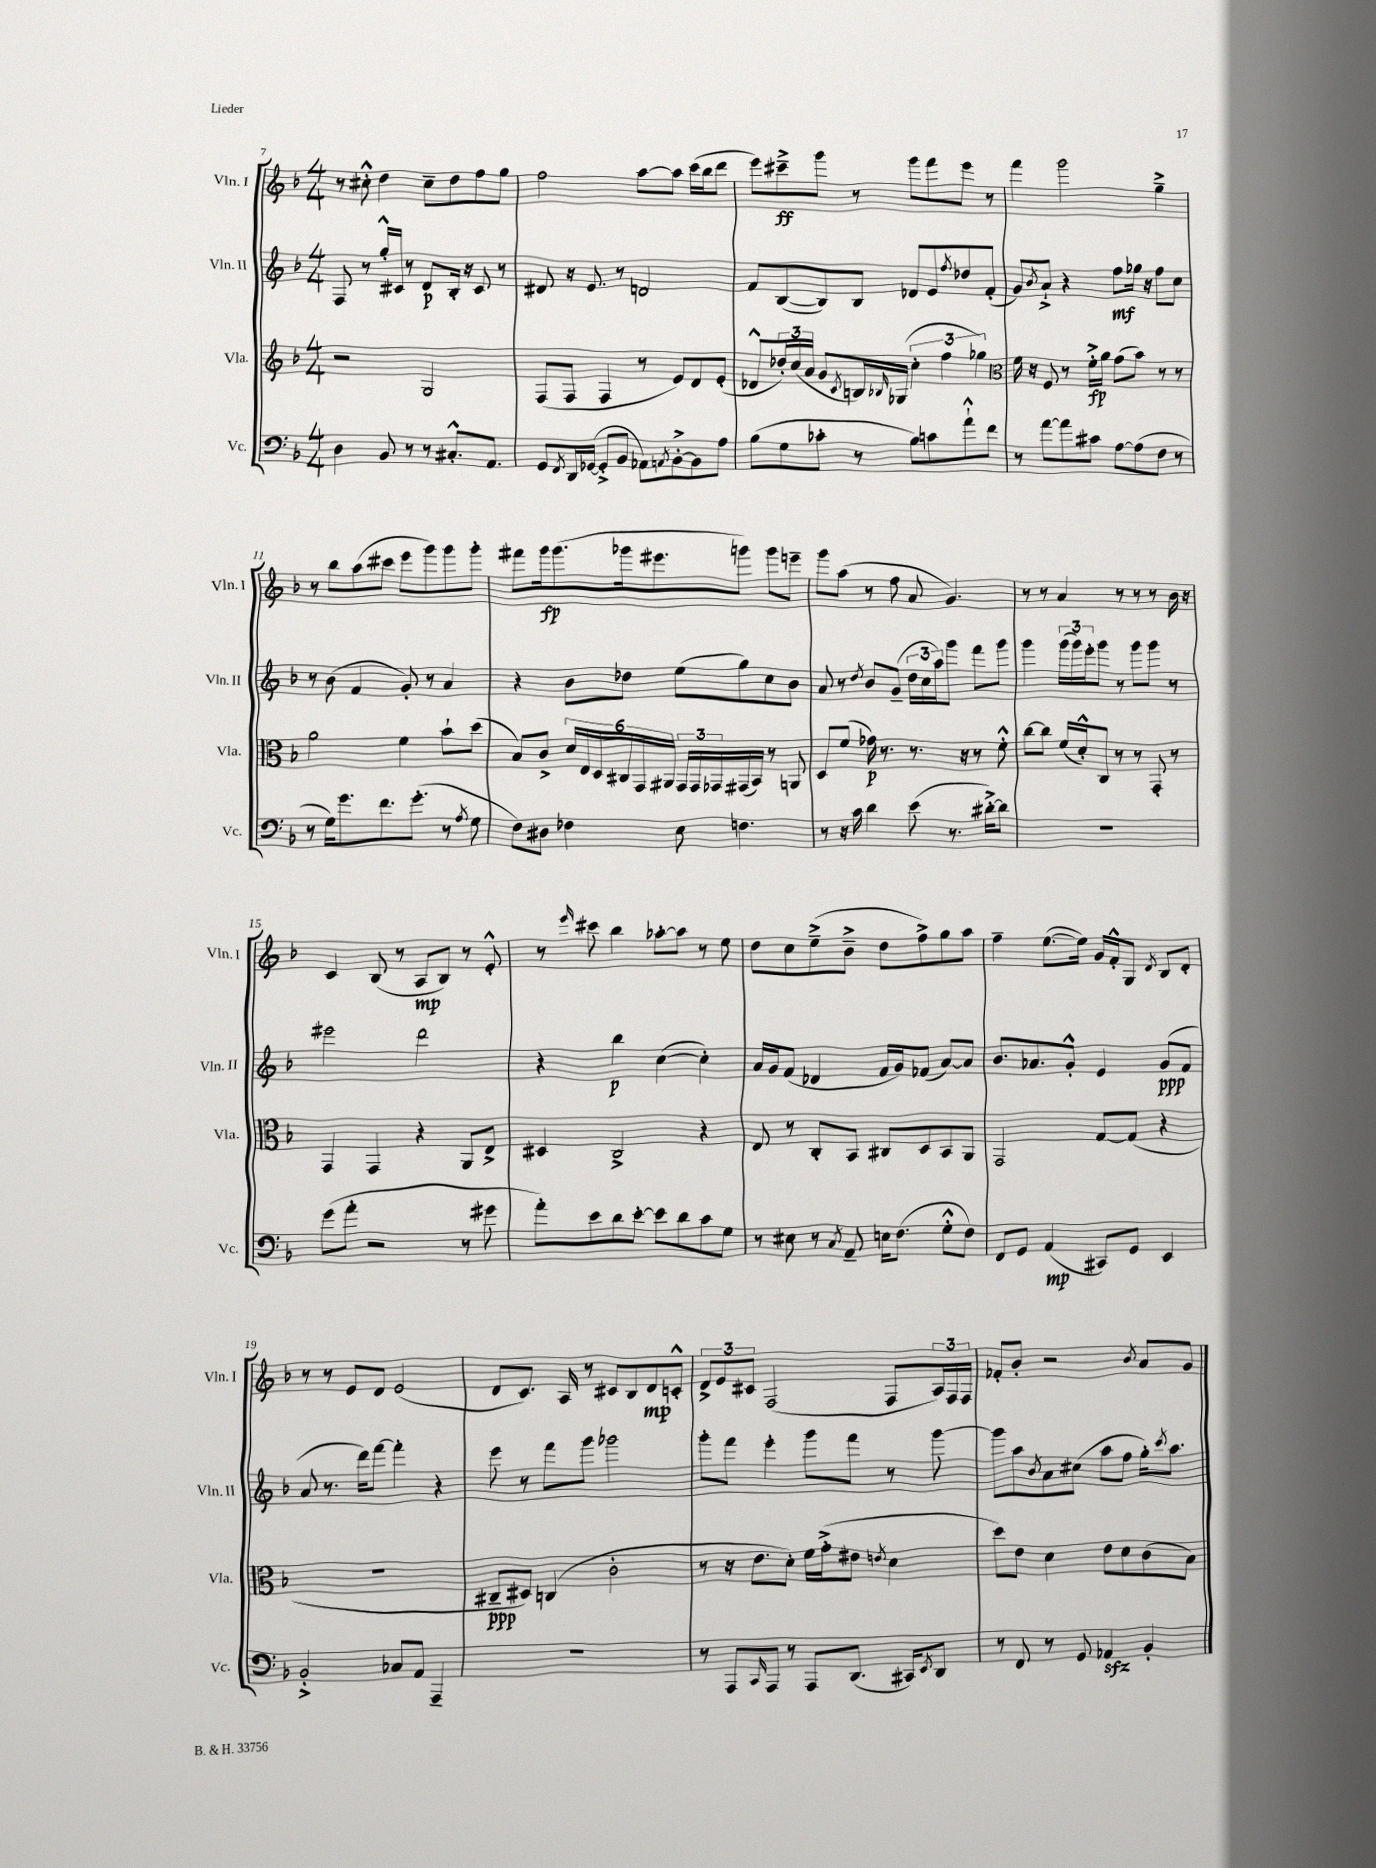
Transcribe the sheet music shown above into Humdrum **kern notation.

**kern	**kern	**kern	**kern
*staff4	*staff3	*staff2	*staff1
*clefF4	*clefG2	*clefG2	*clefG2
*k[b-]	*k[b-]	*k[b-]	*k[b-]
*M4/4	*M4/4	*M4/4	*M4/4
4D\	2r	8F/	8r
.	.	8r	8cc#'^^\
8BB-/	.	16gg'^^/LL	4dd\
.	.	16c#/JJ	.
8r	.	8r	.
8r	2G/	8d/L	8cc#~\L
8.C#'^^/L	.	16B-'/Jk	8dd\
.	.	16r	.
.	.	8c#/	8ff\
8.AA/J	.	.	.
.	.	8r	8gg\J
=	=	=	=
8GG/L	(8F/L	8d#/	2ff\
8qFF/	.	.	.
16DD/L	8F/J	16r	.
([16GG-/JJ	.	8.e/	.
8GG-'^/]L	4F/	.	.
8BB-/J	.	8r	.
8AA-\L)	8r	2d/	[8aa\L
8qAA/	.	.	.
[8BB-'^\	8e/L)	.	8aa\]J
8BB-\]	8d/	.	(16ccc\LL
.	.	.	16bb-\J
8A\J	(8e'/J	.	8ddd\J
=	=	=	=
(8B-\L	8d-^^/L	8f/L	8eee\L)
8G\	24dd-'/L)	([8B-/	8ccc#~^\
.	(24cc/	.	.
.	24a/JJ	.	.
8c-'\J	8g/L	8B-/])	8ggg\J
.	8qc/	.	.
8r	16B/L)	8B-/J	8r
.	16qqB-/	.	.
.	(16G-/JJ	.	.
8B-\L)	6cc'\	8d-/L	8ggg\L
8c\	.	8e/	8fff\
.	6ff\	.	.
.	.	8qff/	.
8a`^^\	.	8dd-/	8eee\J
.	6gg-\)	.	.
8f\J	.	(8f'/J	8r
=	=	=	=
*	*clefC3	*	*
8r	16f\	8g/L)	4fff\
.	16r	.	.
.	.	8qb-/	.
[8a\L	8F/	8a`^/J	.
8a\]	8r	4r	2ggg\
8c#\J	16f'^\LL	.	.
.	16a\JJ	.	.
[8A\L	(8g\L	8ff\L	.
(8A\]	8b-\J)	16gg-\Jk	.
.	.	16r	.
8F\J	8r	8ff\L	4gg~^\
8r	8r	8cc\J	.
=	=	=	=
8r	2a\	8r	8r
16G\LK)	.	(8b-\	8bb-\L
8.g\	.	.	.
.	.	4f/	(8aa\
8.f\	.	.	8ccc#\J
.	4f\	8g'/)	8eee\L
(8.g'\J	.	.	.
.	.	8r	8ggg\)
8r	8b-`\L	4a/	8ggg\
8qA/	.	.	.
8G\	(8dd\J	.	8ggg'\J
=	=	=	=
8F\L)	8B-/L)	4r	8fff#\L
8D#\J	8c^/J	.	16ggg\k
.	.	.	(8.ggg\
4F-\	24d/LL	8b-\L	.
.	24E/	.	.
.	24D/	.	.
.	24C#/	8dd-\J	16ggg-\k
.	24GG/	.	.
.	.	.	8.eee#\
.	24AA#/JJ	.	.
8E\	24GG/LL	(8ee\L	.
.	24GG/	.	.
.	24GG-/	.	.
4.F\	(16GG#/	8gg\)	8ggg\J)
.	16BB-/JJ)	.	.
.	8r	8cc\	8ggg\L
.	8AA/	8b-\J	8eee~\J
=	=	=	=
8r	8D/L	8a/	8ggg\L
16r	(8f/J	8r	(8aa\J
16c\	.	.	.
.	.	8qdd/	.
4d\	16g-\)	8b-/L	8r
.	8.r	.	.
.	.	(8g~/J	8ff\
(8e\	8.r	24dd\LL	8a/
.	.	24cc\	.
.	.	24aa\J)	.
8.r	.	8ggg\J	4.g/)
.	16r	.	.
.	8r	8fff\L	.
[16d#'^\LK)	.	.	.
8d#\]J	8f'^^\	8ggg\J	.
=	=	=	=
1r	[8cc\L	4ggg\	8r
.	8cc\]J	.	8r
.	(16f/LL	(24ggg\LL	4a/
.	.	24ggg\)	.
.	16d'^^/J)	.	.
.	.	24eee'\J	.
.	8C/J	8ggg\J	.
.	8r	8r	8r
.	8r	8ggg\L	8r
.	8GG'/	8ggg\J	8r
.	8r	8r	16b-\
.	.	.	16r
=	=	=	=
(8g\L	4GG/	2eee#\	4c/
8a'\J	.	.	.
2r	4GG/	.	(8B-/
.	.	.	8r
.	4r	2ddd\	8A/L
.	.	.	8B-/J)
8r	8AA/L	.	8r
8g#\	8E^/J	.	8e'^^/
=	=	=	=
8a'\L)	4D#/	4r	8r
.	.	.	16qqeee/
8e\	.	.	8ccc#\
8d\	2C^/	4bb-\	4bb-\
[8e'\J	.	.	.
8e\]L	.	([4cc\	[8aa-'\L
8d\	.	.	8aa-\]J
8c\	4r	4cc'\])	8r
8G\J	.	.	8ee\
=	=	=	=
8r	8E/	16a/LL	8dd\L
.	.	16g/J	.
8E#\	8r	(8f/J	8cc\
8r	8C'/L	4d-/	(8ee~^\
8qC/	.	.	.
8AA~/	8BB-/J	.	8b-~^\J
16E\LK	8C#/L	16f/LL	8dd\L
(8.F\J	.	16g/J)	.
.	8D/	(8f-/J	8ff^\)
8G'^^\L	8BB-/	[8a/L)	8gg\
8F\J)	8AA/J	8a/]J	8aa\J
=	=	=	=
8FF/L	2GG/	8.b-/L	4ff~\
8GG/J	.	.	.
.	.	8.a-/	.
(4AA/	.	.	([8.ee\L
.	.	8g'^^/J	.
.	.	.	16ee\]Jk)
8CC#/L)	[8G/L	4e/	16g/LL
.	.	.	16f'^^/J
8GG/J	(8G/]J	.	8G/J
.	.	.	8qd/
4EE/	4r	(8g/L	8B-/L
.	.	8f/J	8d'/J
=	=	=	=
2BB-'^/	1r	8a/	8r
.	.	8.r	8r
.	.	.	8e/L
.	.	16ddd\LK)	.
.	.	[8fff\J	8d/J
8C-/L	.	4fff'\]	(2e/
8AA/J	.	.	.
4AAA~/	.	4r	.
=	=	=	=
1r	8C#~/L	8eee\	8d/L
.	8D#/J)	8r	8.c/J)
.	(4C/	8fff\L	.
.	.	.	16A/
.	.	8ggg\J	8r
.	2c'\	2ggg-\	8c#/L
.	.	.	8B-/
.	.	.	8d/
.	.	.	8c'^^/J
=	=	=	=
8r	8r	8ggg'\L	12d^/L
.	.	.	12e/
8AAA/L	16r	8fff\J	.
.	.	.	12c#/J
.	8.e\L	.	.
16qqCC/	.	.	.
8AAA/J	.	4eee'\	(2F/
8r	8d'\J)	.	.
8AAA/L	16f\LL	8ggg\L	.
.	(16g'^\J	.	.
(8.DD/J	8e#\J	8fff\J	.
.	8qe/	.	.
.	4d\	8r	8F/L
16CC#/LK)	.	.	.
8qEE/	.	.	.
8DD/J	.	[8ggg\	24A/L)
.	.	.	24F/
.	.	.	24F/JJ
=	=	=	=
8r	8dd\L)	8ggg\]L	8f-'/L
8FF/	8e\J	8aa\	8b-'/J
.	.	8qb-/	.
8r	4d\	8a\	2r
8GG/	.	(8cc#\J	.
4AA-/	8e\L	8aa\L	.
.	8d\	8ff\J	.
.	.	.	8qb-/
4BB-'/	(8c\	16gg'\LK)	8a/L
.	.	8qccc/	.
.	.	8.aa\J	.
.	8B-\J)	.	8g/J
==	==	==	==
*-	*-	*-	*-
